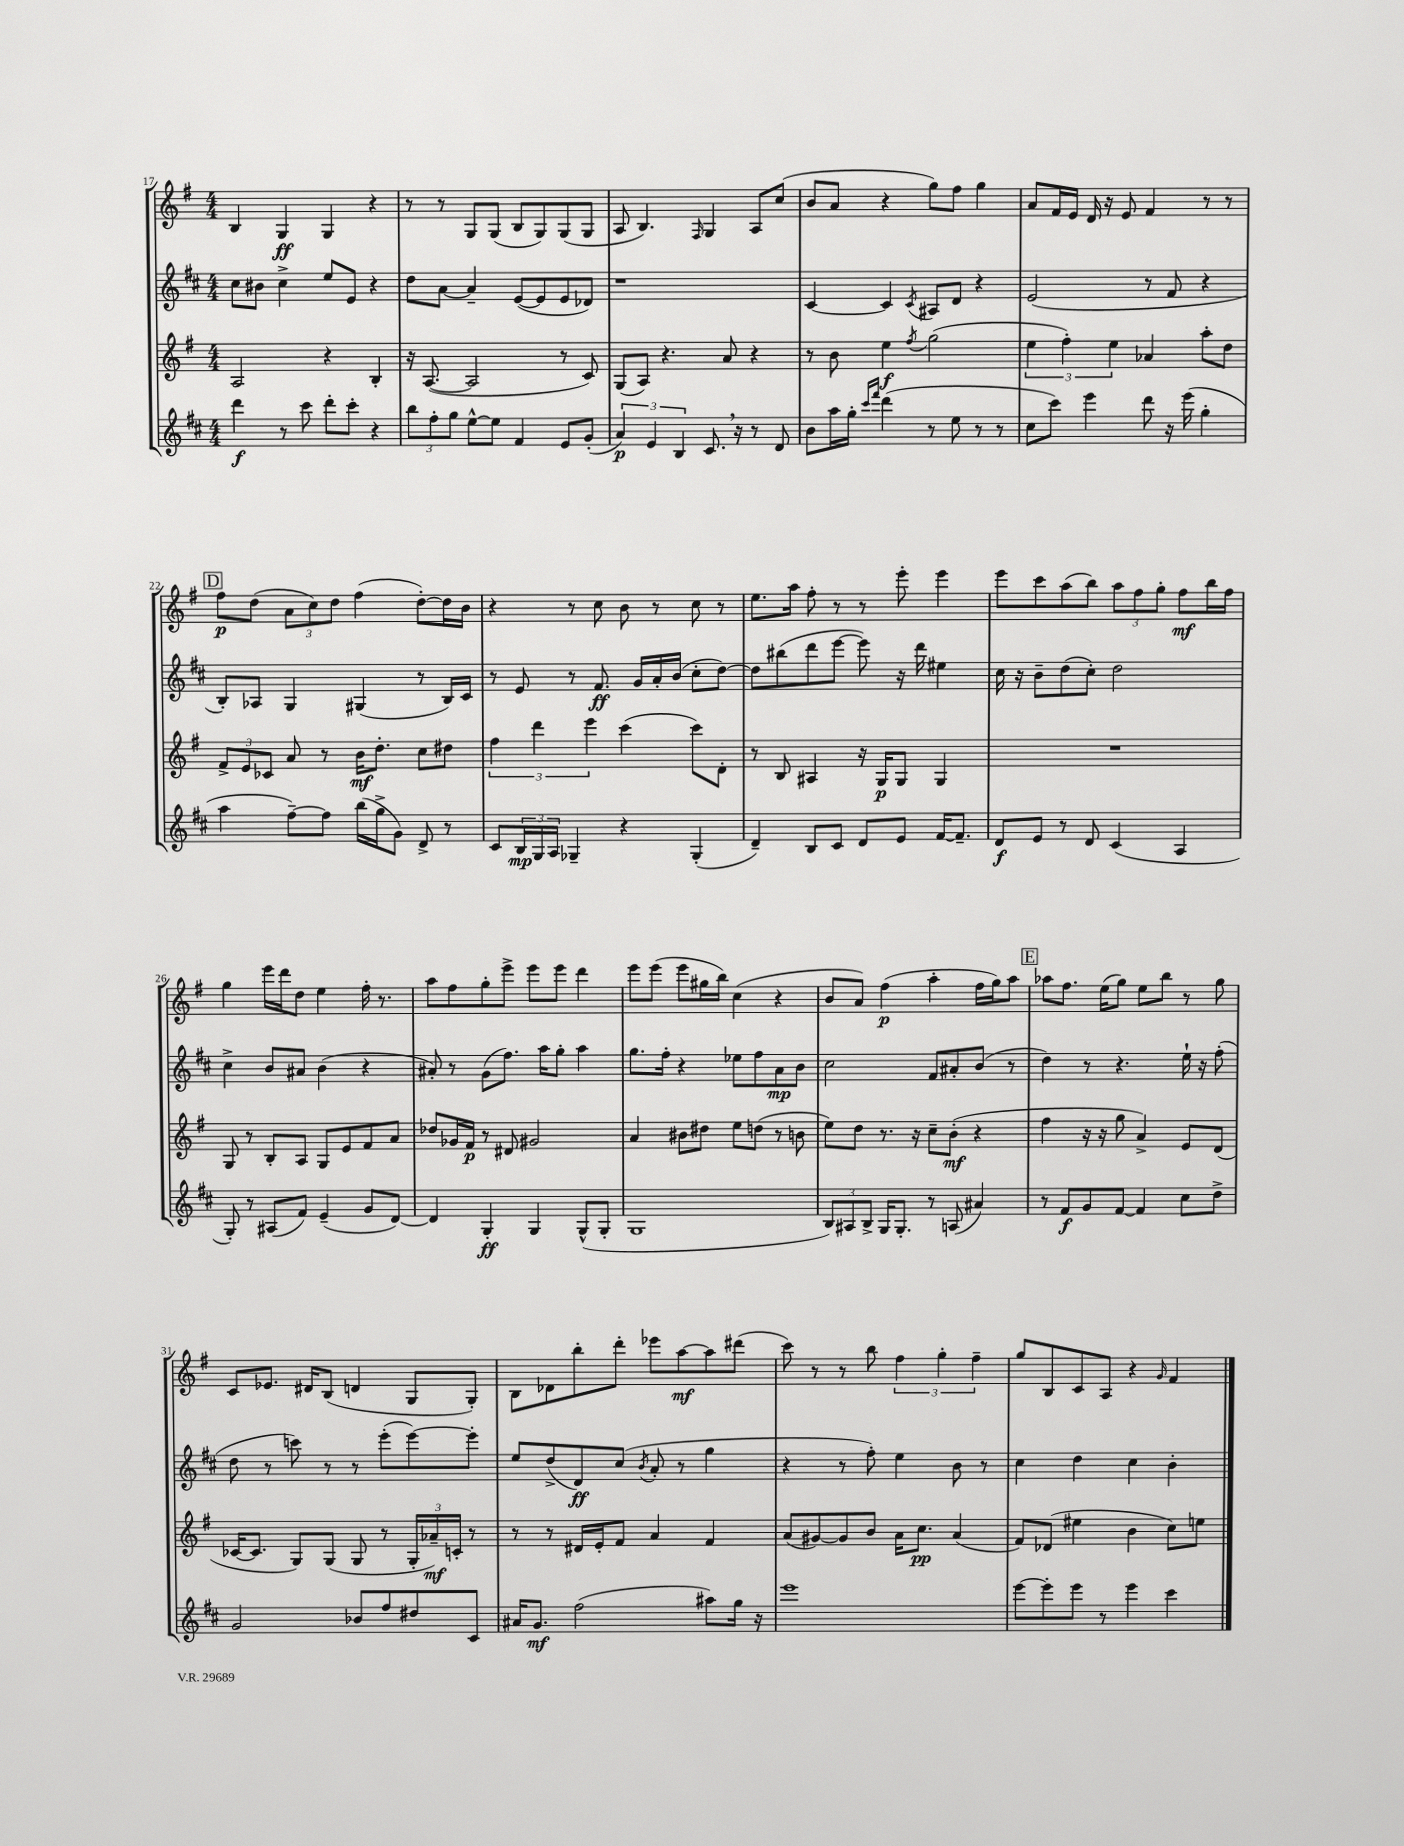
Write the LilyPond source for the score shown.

<<
\new StaffGroup <<
\new Staff = "s0" {
    \clef treble \key g \major \numericTimeSignature \time 4/4
    b4 g4\ff g4 r4 |
    r8 r8 g8 g8( b8 g8) g8( g8 |
    a8 b4.) \grace { fis16 } g4 a8 c''8( |
    b'8 a'8 r4 g''8) fis''8 g''4 |
    a'8 fis'16 e'16 d'16 r16 e'8 fis'4 r8 r8 |
    \mark \markup { \box "D" } fis''8\p d''8( \tuplet 3/2 { a'8 c''8) d''8 } fis''4( d''8~-.) d''16 b'16 |
    r4 r8 c''8 b'8 r8 c''8 r8 |
    e''8. a''16 fis''8-. r8 r8 e'''8-. e'''4 |
    e'''8 c'''8 a''8( b''8) \tuplet 3/2 { a''8 fis''8 g''8-. } fis''8\mf b''16 fis''16 |
    g''4 e'''16 d'''16 d''8 e''4 fis''16-. r8. |
    a''8 fis''8 g''8-. e'''8-> e'''8 e'''8 d'''4 |
    e'''8 e'''8( e'''8 gis''16 b''16) c''4( r4 |
    b'8 a'8) fis''4\p( a''4-. fis''16 g''16) a''8 |
    \mark \markup { \box "E" } aes''8 fis''8. e''16( g''8) e''8 b''8 r8 g''8 |
    c'8 ees'8. dis'16 b8( d'4 g8 g8-.) |
    b8 des'8 b''8-. d'''8-. ees'''8 a''8~\mf a''8 dis'''8( |
    c'''8) r8 r8 b''8 \tuplet 3/2 { fis''4 g''4-. fis''4-- } |
    g''8 b8 c'8 a8 r4 \grace { g'16 } fis'4 \bar "|." |
}
\new Staff = "s1" {
    \clef treble \key d \major \numericTimeSignature \time 4/4
    cis''8 bis'8 cis''4-> e''8 e'8 r4 |
    d''8 a'8~ a'4-- e'8~( e'8 e'8 des'8) |
    r1 |
    cis'4~ cis'4 \acciaccatura { cis'8 } ais8 d'8 r4 |
    e'2( r8 fis'8 r4 |
    \mark \markup { \box "D" } b8-.) aes8 g4 gis4( r8 b16) cis'16 |
    r8 e'8 r8 fis'8.\ff g'16 a'16-. b'16( cis''8-. d''8~) |
    d''8 bis''8( d'''8 e'''8~ e'''8) r16 d'''16 eis''4 |
    cis''16 r16 b'8-- d''8( cis''8-.) d''2 |
    cis''4-> b'8 ais'8 b'4( r4 |
    ais'8-.) r8 g'8( fis''8.) a''16 g''8-. a''4 |
    g''8. fis''16-. r4 ees''8 fis''8 a'8\mp b'8 |
    cis''2 fis'8 ais'8-. b'8( r8 |
    \mark \markup { \box "E" } d''4) r8 r4. e''16-! r16 fis''8-.( |
    d''8 r8 c'''8) r8 r8 e'''8-.( e'''8~) e'''8-. |
    e''8 d''8->( d'8\ff) cis''8( \acciaccatura { b'8 } a'8-. r8 g''4 |
    r4 r8 fis''8-.) e''4 b'8 r8 |
    cis''4 d''4 cis''4 b'4-. \bar "|." |
}
\new Staff = "s2" {
    \clef treble \key g \major \numericTimeSignature \time 4/4
    a2 r4 b4-. |
    r16 a8.~( a2 r8 c'8) |
    g8( a8) r4. a'8 r4 |
    r8 b'8 e''4\f \acciaccatura { fis''8 } g''2( |
    \tuplet 3/2 { e''4 fis''4-.) e''4 } aes'4 a''8-. d''8 |
    \mark \markup { \box "D" } \tuplet 3/2 { fis'8-> e'8 ces'8 } a'8 r8 b'16\mf d''8.-. c''8 dis''8 |
    \tuplet 3/2 { fis''4 d'''4 e'''4 } c'''4( c'''8) d'8-. |
    r8 b8 ais4 r16 g16\p g8 g4 |
    R1 |
    g8 r8 b8-. a8 g8 e'8 fis'8 a'8 |
    des''8 ges'16 fis'16\p r8 dis'8 gis'2 |
    a'4 bis'8 dis''8 e''8 d''8( r8 b'8 |
    e''8) d''8 r8. r16 c''8-- b'8-.\mf( r4 |
    \mark \markup { \box "E" } fis''4 r16 r16 g''8 a'4->) e'8 d'8( |
    ces'16~ ces'8. g8) g8( g8 r8 \tuplet 3/2 { g16-. aes'16--\mf) c'16-. } r8 |
    r8 r8 dis'16 e'16-. fis'8 a'4 fis'4 |
    a'8( gis'8~) gis'8 b'8 a'16 c''8.\pp a'4( |
    fis'8) des'8( eis''4 b'4 c''8) e''8 \bar "|." |
}
\new Staff = "s3" {
    \clef treble \key d \major \numericTimeSignature \time 4/4
    d'''4\f r8 cis'''8 d'''8-. cis'''8-. r4 |
    \tuplet 3/2 { b''8 fis''8-. g''8 } e''8~-^ e''8 fis'4 e'8 g'8-.( |
    \tuplet 3/2 { a'4\p) e'4 b4 } cis'8. \breathe r16 r8 d'8 |
    b'8 a''16 g''16-. \grace { cis'''16 fis'''16 } d'''4( r8 e''8 r8 r8 |
    cis''8 cis'''8) e'''4 d'''8 r16 e'''16( g''4-. |
    \mark \markup { \box "D" } a''4 fis''8~--) fis''8 b''16( g''16-> g'8) d'8-> r8 |
    cis'8 \tuplet 3/2 { b16\mp g16 a16 } ges4-- r4 ges4-.( |
    d'4--) b8 cis'8 d'8 e'8 fis'16~ fis'8.-- |
    d'8\f e'8 r8 d'8 cis'4( a4 |
    g8-.) r8 ais8( fis'8) e'4--( g'8 d'8~) |
    d'4 g4-.\ff g4 g8-^( g8-. |
    g1 |
    \tuplet 3/2 { b8) ais8 b8-> } g16 g8.-. r8 a8( ais'4) |
    \mark \markup { \box "E" } r8 fis'8\f g'8 fis'8~ fis'4 cis''8 d''8-> |
    g'2 bes'8 fis''8 dis''8 cis'8 |
    ais'16 g'8.\mf fis''2( ais''8) g''16 r16 |
    e'''1 |
    e'''8~ e'''8-. e'''8 r8 e'''4 cis'''4 \bar "|." |
}
>>
>>
\layout { \context { \Score currentBarNumber = #17 } }
